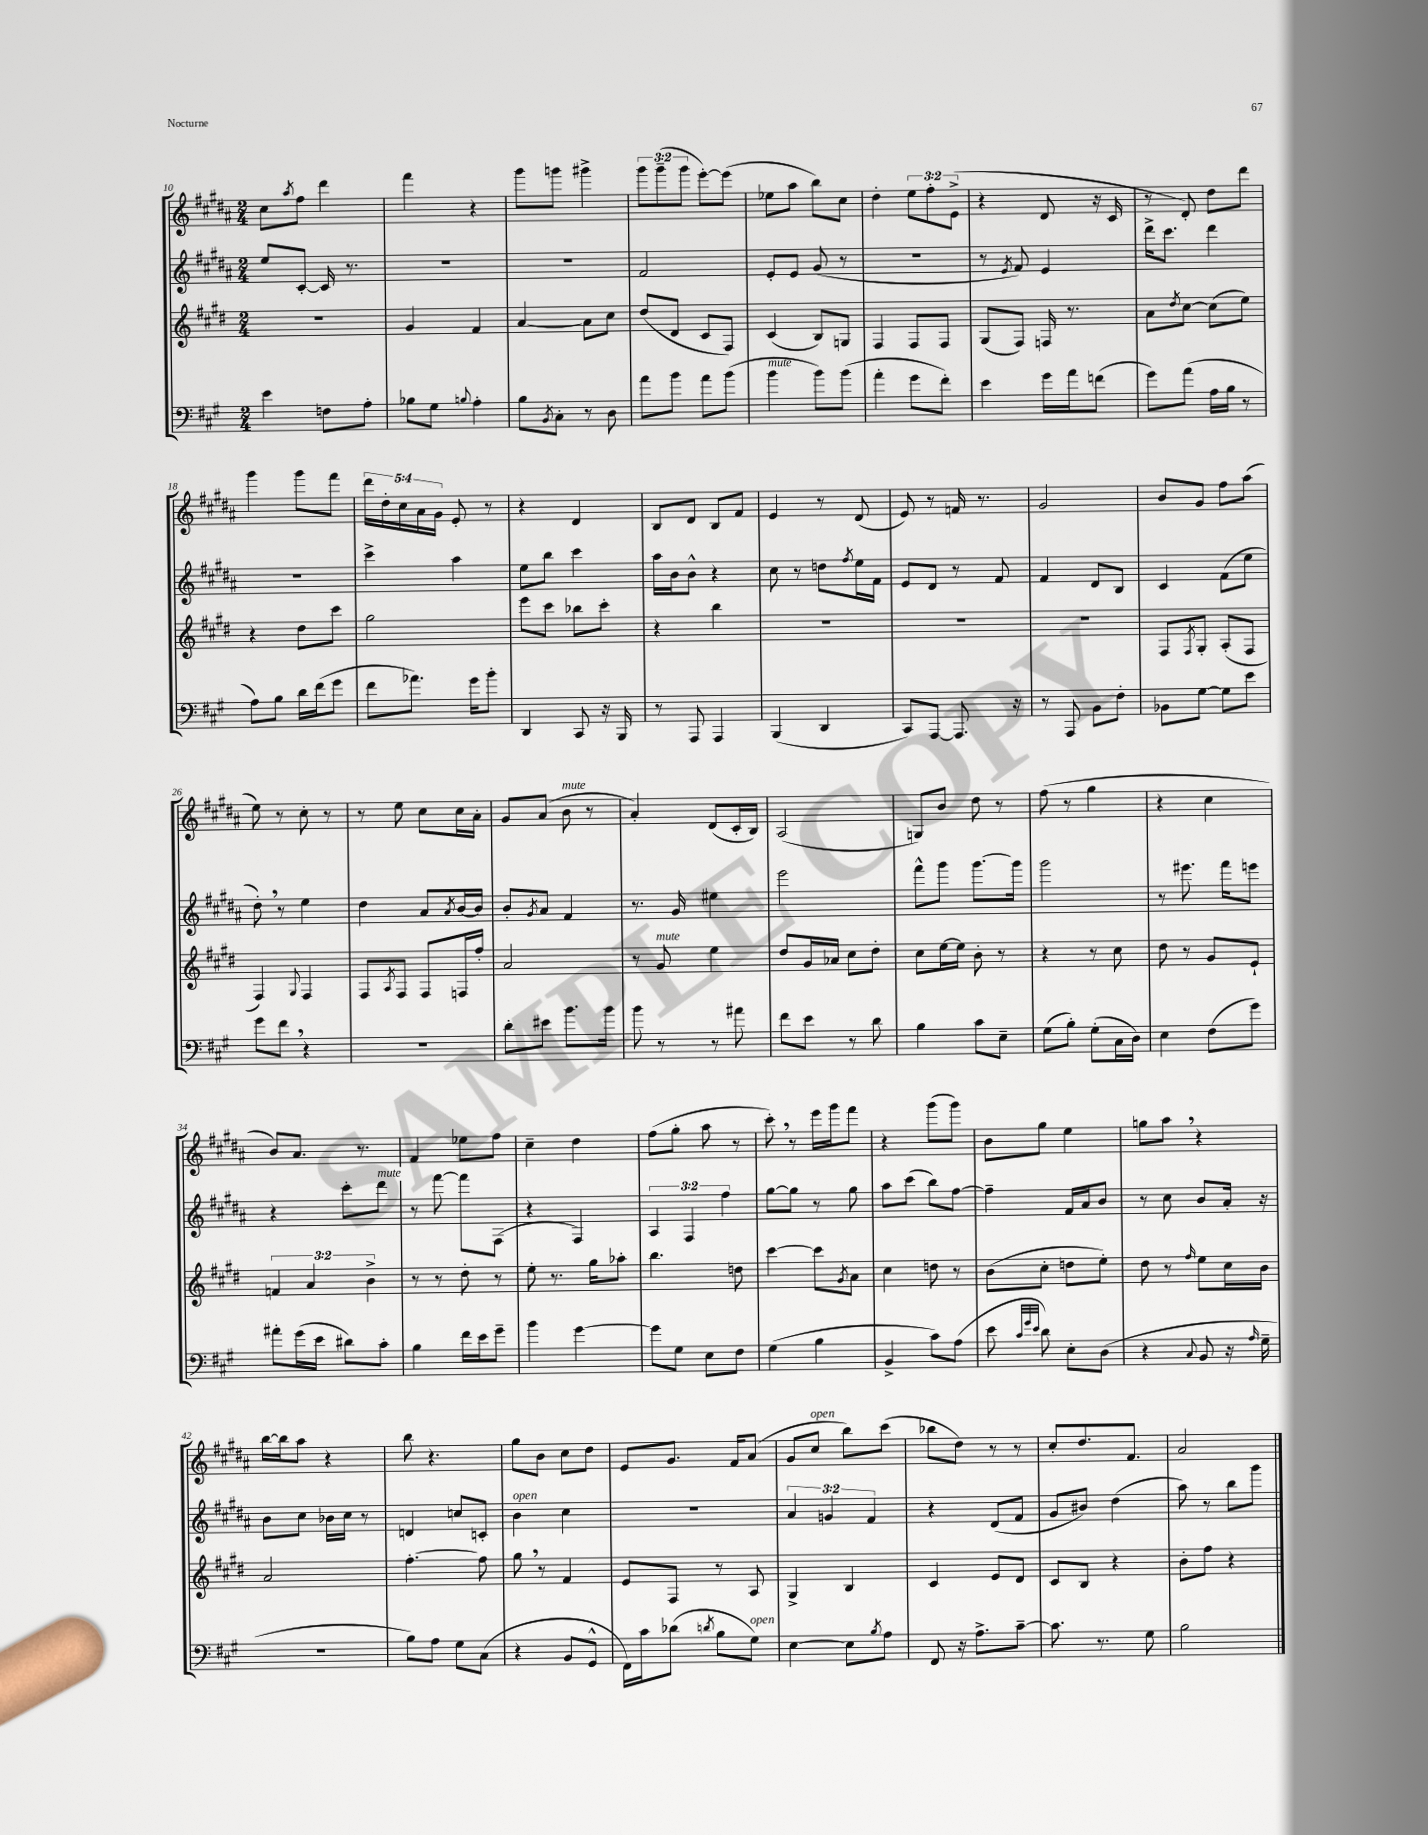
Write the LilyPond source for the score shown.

<<
\new StaffGroup <<
\new Staff = "s0" {
    \clef treble \key b \major \numericTimeSignature \time 2/4 \override Staff.TupletNumber.text = #tuplet-number::calc-fraction-text
    cis''8 \acciaccatura { ais''8 } fis''8 dis'''4 |
    fis'''4 r4 |
    gis'''8 g'''8 gis'''4-> |
    \tuplet 3/2 { gis'''8 gis'''8--( gis'''8 } e'''8~-.) e'''8( |
    ees''8 ais''8 b''8) cis''8 |
    dis''4-. \tuplet 3/2 { e''8 fis''8-. e'8->( } |
    r4 dis'8 r16 cis'16 |
    r8 dis'8-.) dis''8 dis'''8 |
    gis'''4 gis'''8 fis'''8 |
    \tuplet 5/4 { dis'''16 dis''16-. cis''16 ais'16 gis'16 } e'8-. r8 |
    r4 dis'4 |
    b8 dis'8 b8 fis'8 |
    e'4 r8 dis'8( |
    e'8) r8 f'16 r8. |
    gis'2 |
    b'8 gis'8 fis''8 ais''8( |
    e''8) r8 cis''8-. r8 |
    r8 e''8 cis''8 cis''16 ais'16-. |
    gis'8 ais'8( b'8^\markup { \italic "mute" } r8 |
    ais'4-.) dis'8( cis'16-. b16) |
    ais2( |
    g8) b'8 dis''8 r8 |
    fis''8( r8 gis''4 |
    r4 cis''4 |
    b'8) ais'8. r8. |
    fis'4 ees''8 fis''8 |
    cis''4-- dis''4 |
    fis''8( gis''8-. ais''8 r8 |
    cis'''8-.) \breathe r8 e'''16 gis'''16 fis'''8 |
    r4 gis'''8( gis'''8) |
    b'8 gis''8 e''4 |
    g''8 ais''8 \breathe r4 |
    b''16~ b''16 ais''8 r4 |
    b''8 r4. |
    gis''8 b'8 cis''8 dis''8 |
    e'8 gis'8. fis'16 ais'8( |
    gis'8 cis''8^\markup { \italic "open" } b''8) cis'''8( |
    bes''8 dis''8) r8 r8 |
    cis''8-. dis''8. fis'8. |
    ais'2 \bar "|." |
}
\new Staff = "s1" {
    \clef treble \key b \major \numericTimeSignature \time 2/4 \override Staff.TupletNumber.text = #tuplet-number::calc-fraction-text
    e''8 cis'8~-. cis'16 r8. |
    R2 |
    R2 |
    fis'2 |
    e'8-. e'8 gis'8( r8 |
    r2 |
    r8 \acciaccatura { e'8 } fis'8) e'4 |
    dis'''16-> cis'''8. dis'''4 |
    R2 |
    cis'''4-> ais''4 |
    e''8 b''8 cis'''4 |
    ais''16 b'16 b'8-^ r4 |
    cis''8 r8 d''8 \acciaccatura { fis''8 } e''16 fis'16 |
    e'8 dis'8 r8 fis'8 |
    fis'4 dis'8 b8 |
    cis'4 fis'8( e''8 |
    dis''8-.) \breathe r8 e''4 |
    dis''4 ais'8 \acciaccatura { ais'8 } b'16~ b'16 |
    b'8-. \acciaccatura { gis'8 } ais'8 fis'4 |
    r8. gis'16 eis''4 |
    e'''2 |
    fis'''8-^ gis'''8 gis'''8.~ gis'''16 |
    gis'''2 |
    r8 eis'''8. fis'''16 e'''8 |
    r4 cis'''8-. dis'''8^\markup { \italic "mute" } |
    r8 fis'''8~ fis'''8 fis8( |
    r4 fis4) |
    \tuplet 3/2 { ais4 fis4 fis''4 } |
    gis''8~ gis''8 r8 gis''8 |
    ais''8 cis'''8( b''8) fis''8~ |
    fis''4-- fis'16 ais'16 b'8 |
    r8 cis''8 b'8 ais'16-. r16 |
    b'8 cis''8 bes'16 cis''16 r8 |
    d'4 c''8 c'8-. |
    b'4^\markup { \italic "open" } cis''4 |
    R2 |
    \tuplet 3/2 { ais'4 g'4 fis'4 } |
    r4 dis'8( fis'8 |
    gis'8 bis'8) dis''4( |
    ais''8) r8 b''8 gis'''8 \bar "|." |
}
\new Staff = "s2" {
    \clef treble \key e \major \numericTimeSignature \time 2/4 \override Staff.TupletNumber.text = #tuplet-number::calc-fraction-text
    R2 |
    gis'4 fis'4 |
    a'4~ a'8 cis''8 |
    dis''8( dis'8 cis'8 fis8) |
    cis'4( b8) g8 |
    fis4 fis8 fis8 |
    gis8( fis8) f16 r8. |
    a'8 \acciaccatura { dis''8 } cis''8~ cis''8( e''8) |
    r4 dis''8 cis'''8 |
    gis''2 |
    e'''8 cis'''8 bes''8 cis'''8-. |
    r4 b''4 |
    R2 |
    R2 |
    R2 |
    fis8 \acciaccatura { fis8 } gis8-. a8-.( fis8 |
    fis4) \appoggiatura { gis8 } fis4 |
    fis8 \acciaccatura { a8 } fis8 fis8 f16 fis''16-. |
    a'2 |
    r8 gis'8^\markup { \italic "mute" } e''4 |
    dis''8 gis'16 aes'16 cis''8 dis''8-. |
    cis''8 e''16~ e''16 b'8-. r8 |
    r4 r8 cis''8 |
    dis''8 r8 gis'8 e'8-! |
    \tuplet 3/2 { f'4 a'4 b'4-> } |
    r8 r8 dis''8-. r8 |
    e''8-. r8. gis''16 aes''8-. |
    b''4. d''8 |
    cis'''4~ cis'''8 \acciaccatura { gis'8 } a'8 |
    cis''4 d''8 r8 |
    b'8( cis''8-. d''8 e''8-.) |
    dis''8 r8 \grace { fis''16 } e''8 cis''16 b'16 |
    a'2 |
    fis''4.~-. fis''8 |
    gis''8 \breathe r8 fis'4 |
    e'8 fis8 r8 a8 |
    gis4-> b4 |
    cis'4 e'8 dis'8 |
    cis'8 b8 r4 |
    b'8-. fis''8 r4 \bar "|." |
}
\new Staff = "s3" {
    \clef bass \key a \major \numericTimeSignature \time 2/4
    e'4 f8 a8-. |
    bes8 gis8 \appoggiatura { b8 } a4-. |
    b8 \acciaccatura { b,8 } cis8-. r8 d8 |
    a'8 b'8 a'8 b'8( |
    b'4^\markup { \italic "mute" } b'8) b'8( |
    a'4-. gis'8 fis'8-.) |
    e'4 gis'16 a'16 f'8( |
    gis'8) a'8( a16 b16 r8 |
    a8) b8 d'16 fis'16( gis'8 |
    fis'8 aes'8.) gis'16 b'8-. |
    d,4 cis,8 r16 b,,16 |
    r8 a,,8 a,,4 |
    b,,4( d,4 |
    cis,8) a,,8~ a,,8. r16 |
    r8 a,,8 b,8 fis8-. |
    bes,8 gis8~ gis8 e'8 |
    gis'8 fis'8 \breathe r4 |
    R2 |
    d'8-. eis'8 b'8. b'16 |
    b'8 r8 r8 ais'8 |
    fis'8 e'8 r8 d'8 |
    b4 cis'8 e8-- |
    gis8( b8-.) gis8-.( cis16 d16) |
    e4 fis8( gis'8) |
    ais'8-. gis'16( e'16 dis'8) cis'8-. |
    b4 fis'16 e'16 gis'8-- |
    b'4 gis'4~ |
    gis'8 gis8 e8 fis8 |
    gis4( b4 |
    b,4-> cis'8) a8( |
    e'8 \grace { cis'32 gis'32 e'32 } d'8) e8-. d8( |
    r4 \appoggiatura { cis8 } b,8 r16 \grace { a16 } gis16-- |
    r2 |
    b8) a8 gis8 cis8( |
    r4 b,8 gis,8-^ |
    fis,16) cis'16 des'8( \acciaccatura { d'8 } b8 gis8^\markup { \italic "open" }) |
    e4~ e8 \acciaccatura { b8 } a8 |
    fis,8 r16 a8.-> cis'8~-- |
    cis'8. r8. gis8 |
    b2 \bar "|." |
}
>>
>>
\layout { \context { \Score currentBarNumber = #10 } }
